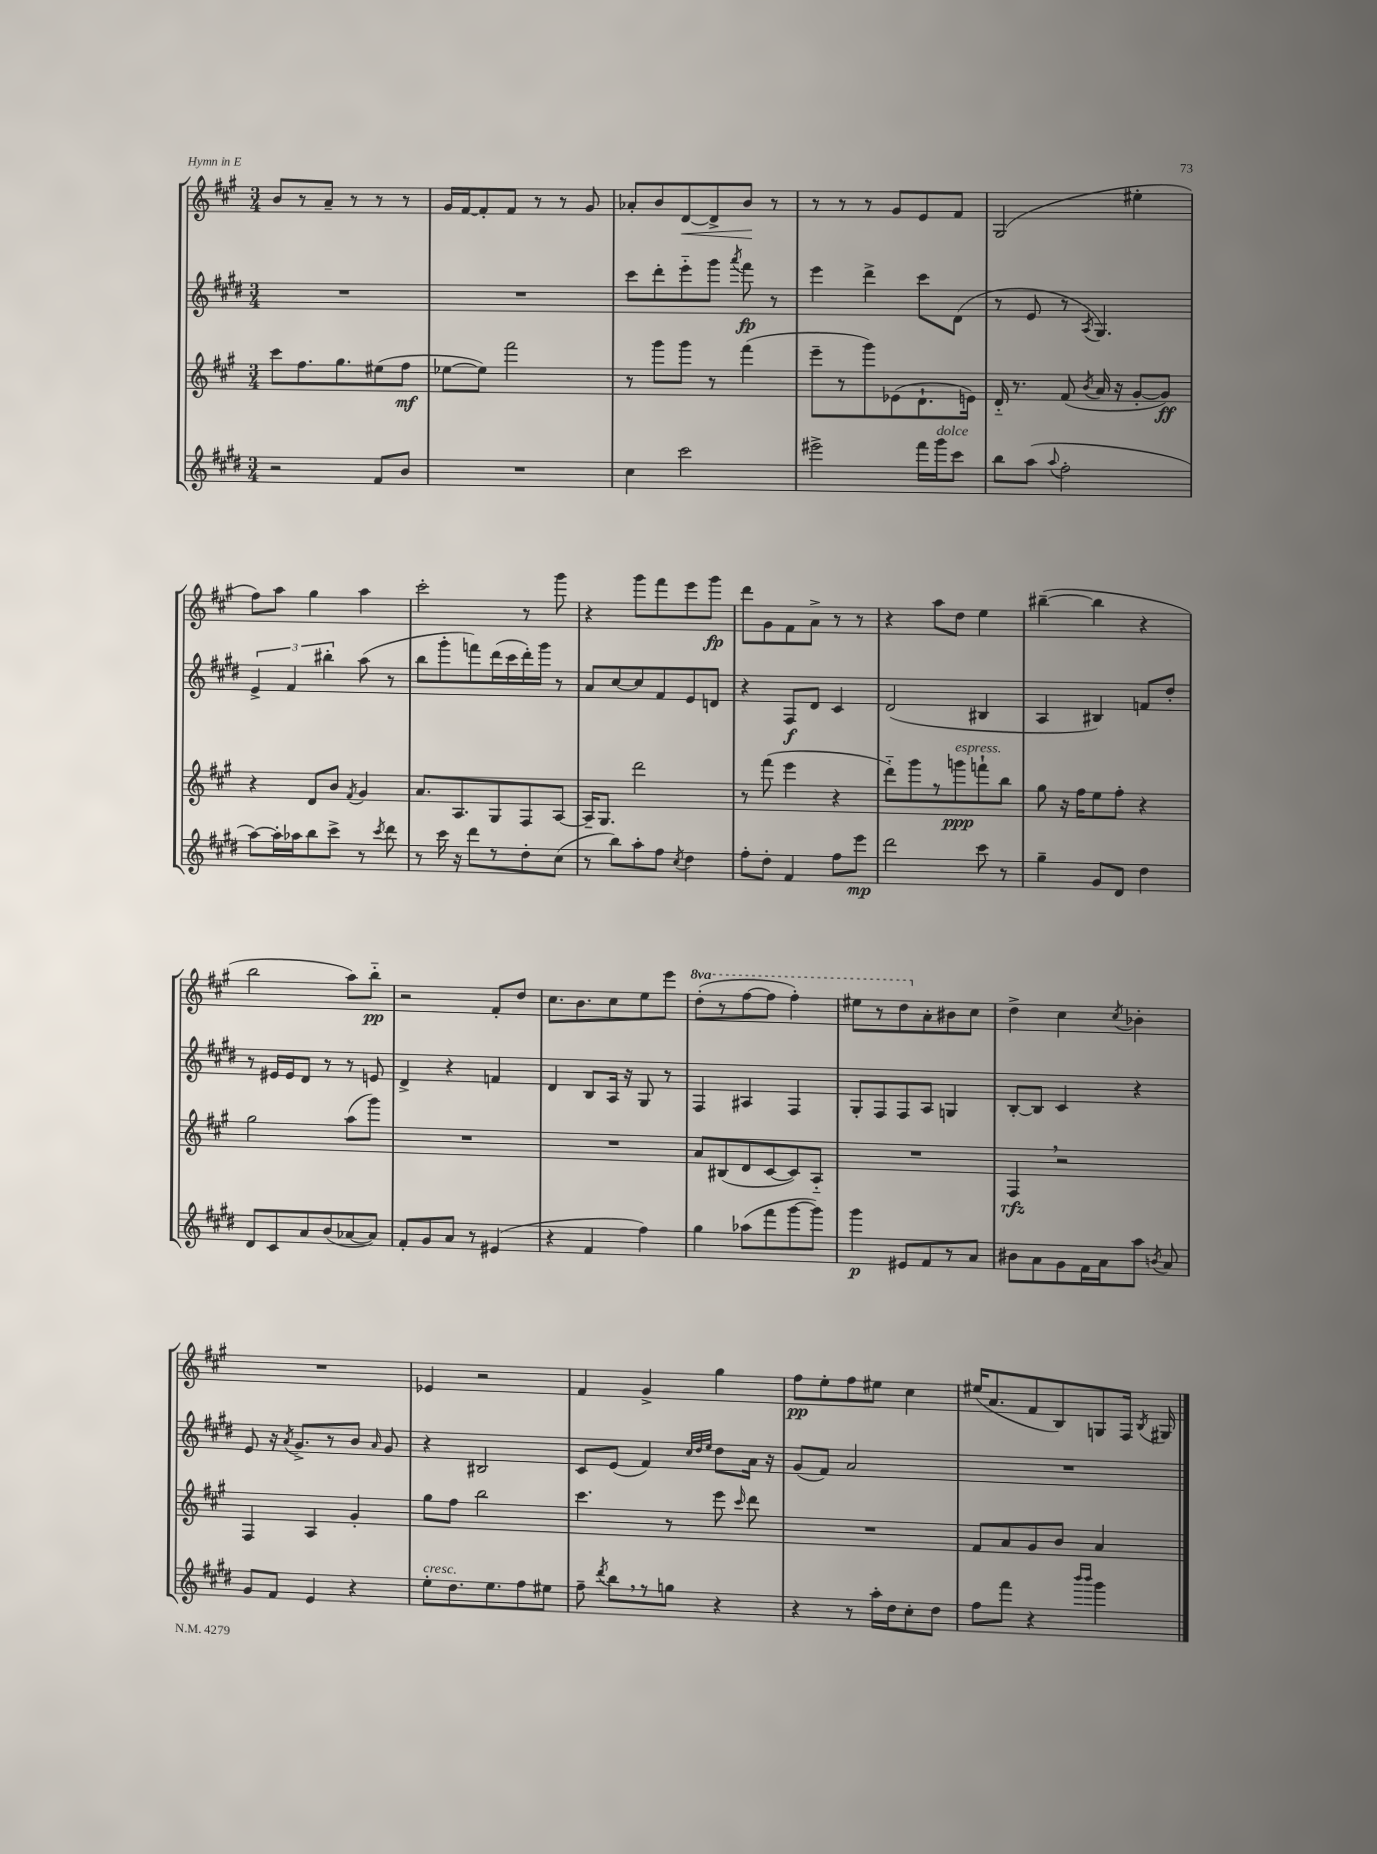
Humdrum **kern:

**kern	**kern	**kern	**kern
*staff4	*staff3	*staff2	*staff1
*clefG2	*clefG2	*clefG2	*clefG2
*k[f#c#g#d#]	*k[f#c#g#]	*k[f#c#g#d#]	*k[f#c#g#]
*M3/4	*M3/4	*M3/4	*M3/4
2r	8ccc#\L	2.r	8b/L
.	8.ff#\	.	8r
.	.	.	8a~/J
.	8.gg#\	.	.
.	.	.	8r
8f#/L	(8ee#\	.	8r
8b/J	8ff#\J	.	8r
=	=	=	=
2.r	[8ee-\L	2.r	16g#/LL
.	.	.	[16f#/J
.	8ee-\]J)	.	8f#'/]
.	2fff#\	.	8f#/J
.	.	.	8r
.	.	.	8r
.	.	.	8g#/
=	=	=	=
4cc#\	8r	8ccc#\L	8a-'/L
.	8ggg#\L	8ddd#'\	8b/
2ccc#\	8ggg#\J	8eee'~\	[8d/
.	8r	8ggg#\J	8d^/]
.	.	8qaaa/	.
.	(4fff#\	8fff#\	8b/J
.	.	8r	8r
=	=	=	=
2eee#^\	8eee~\L	4eee\	8r
.	8r	.	8r
.	8ggg#\)	4ddd#^\	8r
.	(8e-\	.	8g#/L
16fff#\LL	8.d`\	8ccc#\L	8e/
16ggg#\J	.	.	.
8ccc#\J	.	(8d#\J	8f#/J
.	16e\Jk)	.	.
=	=	=	=
8bb\L	16d'~/	8r	(2G#/
.	8.r	.	.
(8aa\J	.	8e/	.
8qqaa/	.	.	.
2ff#'\	(8f#/	8r	.
.	8qb/	8qA/	.
.	16a/	4.G#/)	.
.	16r	.	.
.	[8g#'/L	.	4ee#'\
.	8g#/]J)	.	.
=	=	=	=
[8aa\L)	4r	6e^/	8ff#\L)
16aa'\]L	.	.	8aa\J
.	.	6f#/	.
16aa-\J	.	.	.
8bb\	8d/L	.	4gg#\
.	.	6bb#'\	.
8ccc#^\J	8b/J	.	.
.	8qf#/	.	.
8r	4g#/	(8aa\	4aa\
8qccc#/	.	.	.
8ddd#\	.	8r	.
=	=	=	=
8r	8.a/L	8bb\L	2ccc#'\
16ccc#\	.	8ggg#'\	.
16r	8.A/	.	.
8ddd#\L	.	8fff\)	.
8r	8G#/	(16ddd#\L	.
.	.	16ccc#\	.
8dd#'\	8F#/	16ddd#'\)	8r
.	.	16ggg#\JJ	.
(8cc#\J	[8A/J	8r	8ggg#\
=	=	=	=
8r	16A~/]LK	8a/L	4r
.	8.G#/J	.	.
8bb\L)	.	[8cc#/	.
8aa'\	2ddd\	8cc#/]	8ggg#\L
8ff#\J	.	8f#/	8fff#\
8qcc#/	.	.	.
4dd#\	.	8e/	8eee\
.	.	8d/J	8ggg#\J
=	=	=	=
8ff#'\L	8r	4r	8ddd\L
8dd#'\J	(8fff#\	.	8g#\
4f#/	4eee\	8F#/L	8f#\
.	.	8d#/J	8a^\J
8ff#\L	4r	4c#/	8r
8eee\J	.	.	8r
=	=	=	=
2ddd#\	8ddd'~\L)	(2d#/	4r
.	8ggg#\	.	.
.	8r	.	8aa\L
.	8ggg\	.	8dd\J
8ccc#\	8fff`\	4B#/	4ee\
8r	8bb\J	.	.
=	=	=	=
4gg#~\	8gg#\	4A/	([4bb#~\
.	16r	.	.
.	16ff#\LK	.	.
8g#/L	8ee\	4B#/)	4bb#\]
8d#/J	8ff#'\J	.	.
4dd#\	4r	8f/L	4r
.	.	8dd#'/J	.
=	=	=	=
8d#/L	2gg#\	8r	2bb\
8c#/	.	16e#/LL	.
.	.	16e#/J	.
8a/	.	8d#/J	.
(8b/	.	8r	.
[8a-/	(8aa\L	8r	8aa\L)
8a-/]J)	8ggg#\J)	8e/	8bb'~\J
=	=	=	=
8f#'/L	2.r	4d#^/	2r
8g#/	.	.	.
8a/J	.	4r	.
8r	.	.	.
(4e#/	.	4f/	8f#'/L
.	.	.	8dd/J
=	=	=	=
4r	2.r	4d#/	8.cc#\L
.	.	.	8.b\
4f#/	.	8B/L	.
.	.	16A/Jk	8cc#\
.	.	16r	.
4ff#\)	.	8G#/	8ee\
.	.	8r	8eee\J
=	=	=	=
4gg#\	8a/L	4F#/	(8ddd'\L
.	(8B#/	.	8r
(8aa-\L	8d/	4A#/	[8fff#\
8fff#\	[8c#/	.	8fff#\]J
[8ggg#\	8c#/])	4F#/	4fff#'\)
8ggg#\]J)	8A'~/J	.	.
=	=	=	=
4ggg#\	2.r	8G#'/L	8eee#\L
.	.	8F#/	8r
8e#/L	.	8F#/	8ddd\
8f#/	.	8A/J	8a'\
8r	.	4G/	8b#\
8a/J	.	.	8cc#\J
=	=	=	=
8b#\L	4F#/	[8B'/L	4dd^\
8a\	.	8B/]J	.
8g#\	2r	4c#/	4cc#\
16f#\L	.	.	.
16a\J	.	.	.
.	.	.	8qcc#/
8aa\J	.	4r	4b-'\
8qb/	.	.	.
8a/	.	.	.
=	=	=	=
8g#/L	4F#/	8e/	2.r
8f#/J	.	16r	.
.	.	8qa/	.
.	.	8.g#^/L	.
4e/	4A/	.	.
.	.	8r	.
4r	4g#'/	8b/J	.
.	.	16qqa/	.
.	.	8g#/	.
=	=	=	=
8ee'\L	8gg#\L	4r	4e-/
8.dd#\	8ff#\J	.	.
.	2bb\	2B#/	2r
8.ee\	.	.	.
8ff#\	.	.	.
8ee#\J	.	.	.
=	=	=	=
8ff#~\	4.ccc#\	8c#/L	4f#/
8qddd#/	.	.	.
8bb\L	.	(8e/J	.
8r	.	4f#/)	4g#^/
8gg\J	8r	.	.
.	.	32qqcc#/LLL	.
.	.	32qqdd#/	.
.	.	32qqee/JJJ	.
4r	8eee\	8dd#\L	4gg#\
.	16qqccc#/	.	.
.	8ddd\	16a\Jk	.
.	.	16r	.
=	=	=	=
4r	2.r	(8g#/L	8ff#\L
.	.	8f#/J)	8ee'\
8r	.	2a/	8ff#\
16aa'\LL	.	.	8ee#\J
16dd#\J	.	.	.
8cc#'\	.	.	4cc#\
8dd#\J	.	.	.
=	=	=	=
8ff#\L	8f#/L	2.r	(16ee#/LK
.	.	.	8.a/
8fff#\J	8a/	.	.
4r	8g#/	.	8f#/
.	8b/J	.	8B/)
16qqbbb/LL	.	.	.
16qqbbb/JJ	.	.	.
4ggg#\	4a/	.	8G/
.	.	.	16F#/Jk
.	.	.	8qB/
.	.	.	16G#/
==	==	==	==
*-	*-	*-	*-
